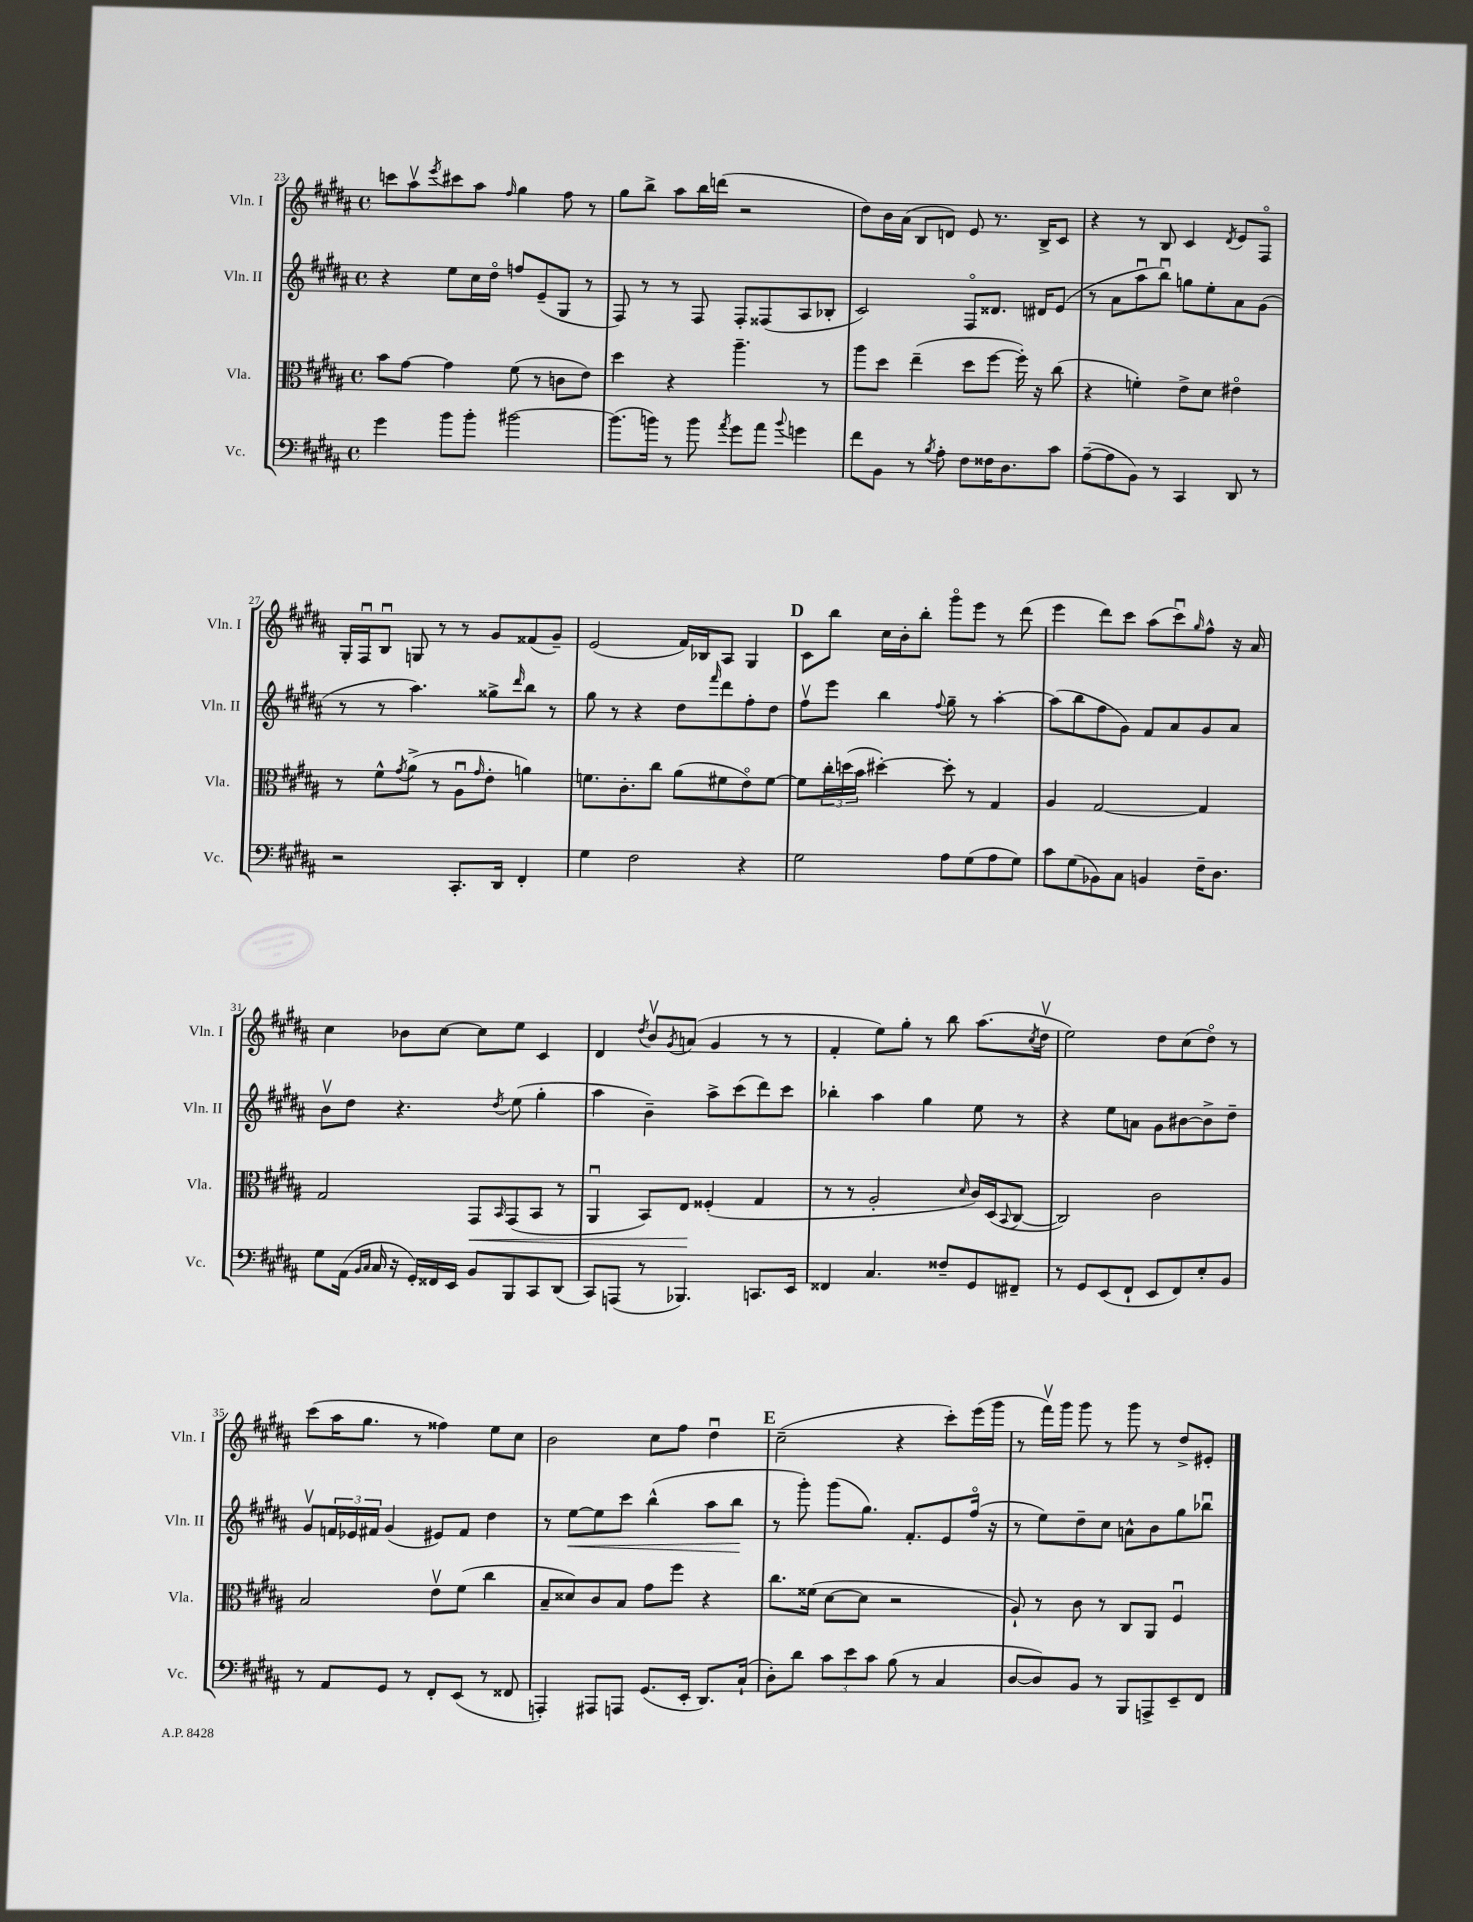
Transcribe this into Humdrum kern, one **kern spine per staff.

**kern	**kern	**dynam	**kern	**dynam	**kern
*part4	*part3	*part3	*part2	*part2	*part1
*staff4	*staff3	*staff3	*staff2	*staff2	*staff1
*I"Vc.	*I"Vla.	*	*I"Vln. II	*	*I"Vln. I
*I'Vc.	*I'Vla.	*	*I'Vln. II	*	*I'Vln. I
*clefF4	*clefC3	*	*clefG2	*	*clefG2
*k[f#c#g#d#a#]	*k[f#c#g#d#a#]	*	*k[f#c#g#d#a#]	*	*k[f#c#g#d#a#]
*M4/4	*M4/4	*	*M4/4	*	*M4/4
*met(c)	*met(c)	*	*met(c)	*	*met(c)
=23	=23	=23	=23	=23	=23
4g#\	8b\L	.	4r	.	8cccn\L
.	[8g#\J	.	.	.	8aa#v\
.	.	.	.	.	8qeee/
8b\L	4g#\]	.	8ee\L	.	8ccc#X\
8b'\J	.	.	16cc#\L	.	8aa#\J
.	.	.	16dd#\JJ	.	.
.	.	.	.	.	16qqff#/
[2b#X\	(8f#\	.	8ffn/L	.	4gg#\
.	8r	.	(8e~/	.	.
.	8cn\L	.	8G#/J	.	8ff#\
.	8e\J)	.	8r	.	8r
=24	=24	=24	=24	=24	=24
(8.b#\L]	4dd#\	.	8F#/)	.	8gg#\L
.	.	.	8r	.	8bb^\J
16bn\Jk)	.	.	.	.	.
8r	4r	.	8r	.	8aa#\L
8b\	.	.	8F#/	.	16bb\L
.	.	.	.	.	(16dddn\JJ
8qa#/	.	.	.	.	.
8g#\L	4.aa#~\	.	8F#'/L	.	2r
8a#\J	.	.	(8F##X/	.	.
8qqb/	.	.	.	.	.
4gn\	.	.	8A#/	.	.
.	8r	.	8B-X'/J	.	.
=25	=25	=25	=25	=25	=25
8f#\L	8aa#\L	.	2c#/)	.	8dd#\L)
8BB\J	8dd#\J	.	.	.	16b\L
.	.	.	.	.	(16a#\JJ
8r	(4ee~\	.	.	.	8B/L
8qB/	.	.	.	.	.
8A#'\	.	.	.	.	8dn/J)
8F#\L	8dd#\L	.	8F#/L	.	8e/
16F##X\K	[8ff#\J	.	8.d##X/J	.	8.r
8.D#\	.	.	.	.	.
.	16ff#'\])	.	.	.	.
.	16r	.	16d#X/KL	.	16B^/KL
8c#\J	(8cc#\	.	(8e/J	.	8c#/J
=26	=26	=26	=26	=26	=26
([8A#~\L	4r	.	8r	.	4r
8A#\]	.	.	8a#\L	.	.
8BB\J)	4fn'\)	.	8aa#u\	.	8r
8r	.	.	8bbu\J)	.	8B/
4CC#/	8e^\L	.	8ggn\L	.	4c#/
.	8d#\J	.	8ee'\	.	.
.	.	.	.	.	8qd#/
8DD#/	4e#X\	.	8a#\	.	8e/L
8r	.	.	(8g#\J	.	8F#/J
!!LO:LB:g=z
=27	=27	=27	=27	=27	=27
2r	8r	.	8r	.	16G#'/LL
.	.	.	.	.	16F#u/J
.	8f#^^\L	.	8r	.	8Bu/J
.	8qg#/	.	.	.	.
.	(8a#^\J	.	4.aa#\)	.	8Gn/
.	8r	.	.	.	8r
8.CC#'/L	8A#u\L	.	.	.	8r
.	16qqg#/	.	.	.	.
.	8e'\J	.	8gg##X^\L	.	8g#/L
16DD#/Jk	.	.	.	.	.
.	.	.	16qqddd#/	.	.
4FF#'/	4an\)	.	8bb\J	.	(8f##X/
.	.	.	8r	.	8g#~/J)
=28	=28	=28	=28	=28	=28
4G#\	8.fn\L	.	8gg#\	.	(2e/
.	.	.	8r	.	.
.	8.c#'\	.	.	.	.
2F#\	.	.	4r	.	.
.	8cc#\J	.	.	.	.
.	(8a#\L	.	8dd#\L	.	16f#/LL)
.	.	.	.	.	16B-X/J
.	.	.	16qqfff#/	.	.
.	8f#X\	.	8ddd#\	.	8A#/J
4r	8e\)	.	8ff#'\	.	4G#/
.	[8f#\J	.	8dd#\J	.	.
!!LO:REH:place=s1:t=D
=29	=29	=29	=29	=29	=29
2G#\	8f#\L]	.	8ff#v\L	.	8c#\L
.	24cc#'\L	.	8eee\J	.	8bb\J
.	(24ddn\	.	.	.	.
.	24b\JJ	.	.	.	.
.	[4dd#X'\)	.	4bb\	.	16cc#\LL
.	.	.	.	.	16b'\J
.	.	.	.	.	8bb'\J
.	.	.	8qqff#/	.	.
8A#\L	8dd#'\]	.	8gg#~\	.	8ggg#\L
(8G#\	8r	.	8r	.	8eee\J
8A#\	4G#/	.	[4aa#'\	.	8r
8G#\J)	.	.	.	.	(8ddd#\
=30	=30	=30	=30	=30	=30
8c#\L	4A#/	.	(8aa#\L]	.	4eee\
(8G#\	.	.	8bb\	.	.
8BB-X\)	[2G#/	.	8ff#\	.	8ddd#\L)
8C#\J	.	.	8g#\J)	.	8ccc#\J
4BBn/	.	.	8f#/L	.	(8aa#\L
.	.	.	8a#/	.	8ccc#u\)
.	.	.	.	.	16qqgg#/
16F#~\KL	4G#/]	.	8g#/	.	8ff#^^\J
8.D#\J	.	.	.	.	.
.	.	.	8a#/J	.	16r
.	.	.	.	.	16a#/
!!LO:LB:g=z
=31	=31	=31	=31	=31	=31
8G#\L	2G#/	.	8bv\L	.	4cc#\
(16AA#\Jk	.	.	8dd#\J	.	.
16qqBB/LL	.	.	.	.	.
16qqC#/JJ	.	.	.	.	.
16C#/	.	.	.	.	.
16r	.	.	4.r	.	8b-X\L
16GG#'/LL)	.	.	.	.	.
16FF##X/	.	.	.	.	[8cc#\J
16EE/JJ	.	.	.	.	.
!	!	!LO:HP:b	!	!	!
8BB/L	8GG#/L	<	.	.	8cc#\L]
.	16qqBB/	.	8qdd#/	.	.
8BBB/	(8GG#/	.	(8ee\	.	8ee\J
8CC#/	8BB/J	.	4gg#'\	.	4c#/
(8DD#/J	8r	.	.	.	.
=32	=32	=32	=32	=32	=32
8CC#/L)	4AA#u/	.	4aa#\	.	4d#/
(8AAAn/J	.	.	.	.	.
.	.	.	.	.	8qdd#/
8r	8BB/L)	.	4b~\)	.	8bv/L
.	.	.	.	.	8qg#/
4.BBB-X/)	8E/J	.	.	.	(8an/J
.	(4F##X'/	[	8aa#^\L	.	4g#/
.	.	.	(8ccc#\	.	.
8.CCn/L	4G#/	.	8ddd#\)	.	8r
.	.	.	8ccc#\J	.	8r
16EE/Jk	.	.	.	.	.
=33	=33	=33	=33	=33	=33
4FF##X/	8r	.	4bb-X'\	.	4f#'/
.	8r	.	.	.	.
4.C#/	2A#'/	.	4aa#\	.	8ee\L)
.	.	.	.	.	8gg#'\J
.	.	.	4gg#\	.	8r
8F##X~/L	.	.	.	.	8bb\
.	16qqd#/	.	.	.	.
8GG#/	16c#/LL)	.	8ee\	.	(8.aa#\L
.	(16D#/J	.	.	.	.
.	8qqBB/	.	.	.	.
8FF#X~/J	[8C#/J	.	8r	.	.
.	.	.	.	.	8qcc#/
.	.	.	.	.	16dd#v\Jk
=34	=34	=34	=34	=34	=34
8r	2C#/])	.	4r	.	2ee\)
8GG#/L	.	.	.	.	.
(8EE/	.	.	8ee\L	.	.
8FF#`/J	.	.	8an\J	.	.
8EE/L	2c#\	.	8g#\L	.	8dd#\L
8FF#/)	.	.	[8b#X\	.	(8cc#\
8E'/	.	.	8b#^\]	.	8dd#\J)
8BB/J	.	.	8dd#~\J	.	8r
!!LO:LB:g=z
=35	=35	=35	=35	=35	=35
8r	2B/	.	8g#v/L	.	(8ccc#\L
8AA#/L	.	.	24fn/L	.	16aa#\K
.	.	.	24e-X/	.	.
.	.	.	.	.	8.gg#\J
.	.	.	24f#X/JJ	.	.
8GG#/J	.	.	(4g#/	.	.
8r	.	.	.	.	8r
8FF#'/L	8ev\L	.	8e#X/L)	.	4ff##X\)
(8EE/J	(8f#\J	.	8f#/J	.	.
8r	4cc#\	.	4dd#\	.	8ee\L
8FF##X/	.	.	.	.	8cc#\J
=36	=36	=36	=36	=36	=36
4AAAn'/)	8B~/L	.	8r	.	2b\
!	!	!	!	!LO:HP:b	!
.	8d##X/)	.	[8ee\L	<	.
8AAA#X/L	8c#/	.	8ee\]	.	.
8AAAn/J	8B/J	.	8ccc#\J	.	.
(8.GG#/L	8g#\L	.	(4bb^^\	.	8cc#\L
.	8ff#\J	.	.	.	8ff#\J
16EE'/Jk	.	.	.	.	.
8.DD#/L)	4r	.	8aa#\L	.	4dd#u\
.	.	.	8bb\J	.	.
(16C#`/Jk	.	.	.	.	.
.	.	.	.	[	.
!!LO:REH:place=s1:t=E
=37	=37	=37	=37	=37	=37
8D#'\L)	8.cc#\L	.	8r	.	(2cc#~\
8d#\J	.	.	8ggg#'\)	.	.
.	(16f##X\Jk	.	.	.	.
12c#\L	[8d#\L	.	(8ggg#\L	.	.
12e\	.	.	.	.	.
.	8d#\J]	.	8.gg#\J)	.	.
12c#\J	.	.	.	.	.
(8B\	2r	.	.	.	4r
.	.	.	8.f#'/L	.	.
8r	.	.	.	.	.
4C#/	.	.	8e/	.	8ccc#'\L)
.	.	.	(16ff#/Jk	.	(16eee\L
.	.	.	16r	.	16ggg#\JJ
=38	=38	=38	=38	=38	=38
[8D#/L	8A#`/)	.	8r	.	8r
8D#/])	8r	.	8ee\L)	.	16fff#v\LL)
.	.	.	.	.	16ggg#\JJ
8BB/J	8c#\	.	8dd#~\	.	8ggg#\
8r	8r	.	8cc#\J	.	8r
8BBB/L	8C#/L	.	8an^^\L	.	8ggg#\
8AAAn^/	8AA#/J	.	8b\	.	8r
8EE~/	4F#u/	.	8gg#\	.	8dd#^/L
8FF#/J	.	.	8bb-Xu\J	.	8e#X'/J
==	==	==	==	==	==
*-	*-	*-	*-	*-	*-
